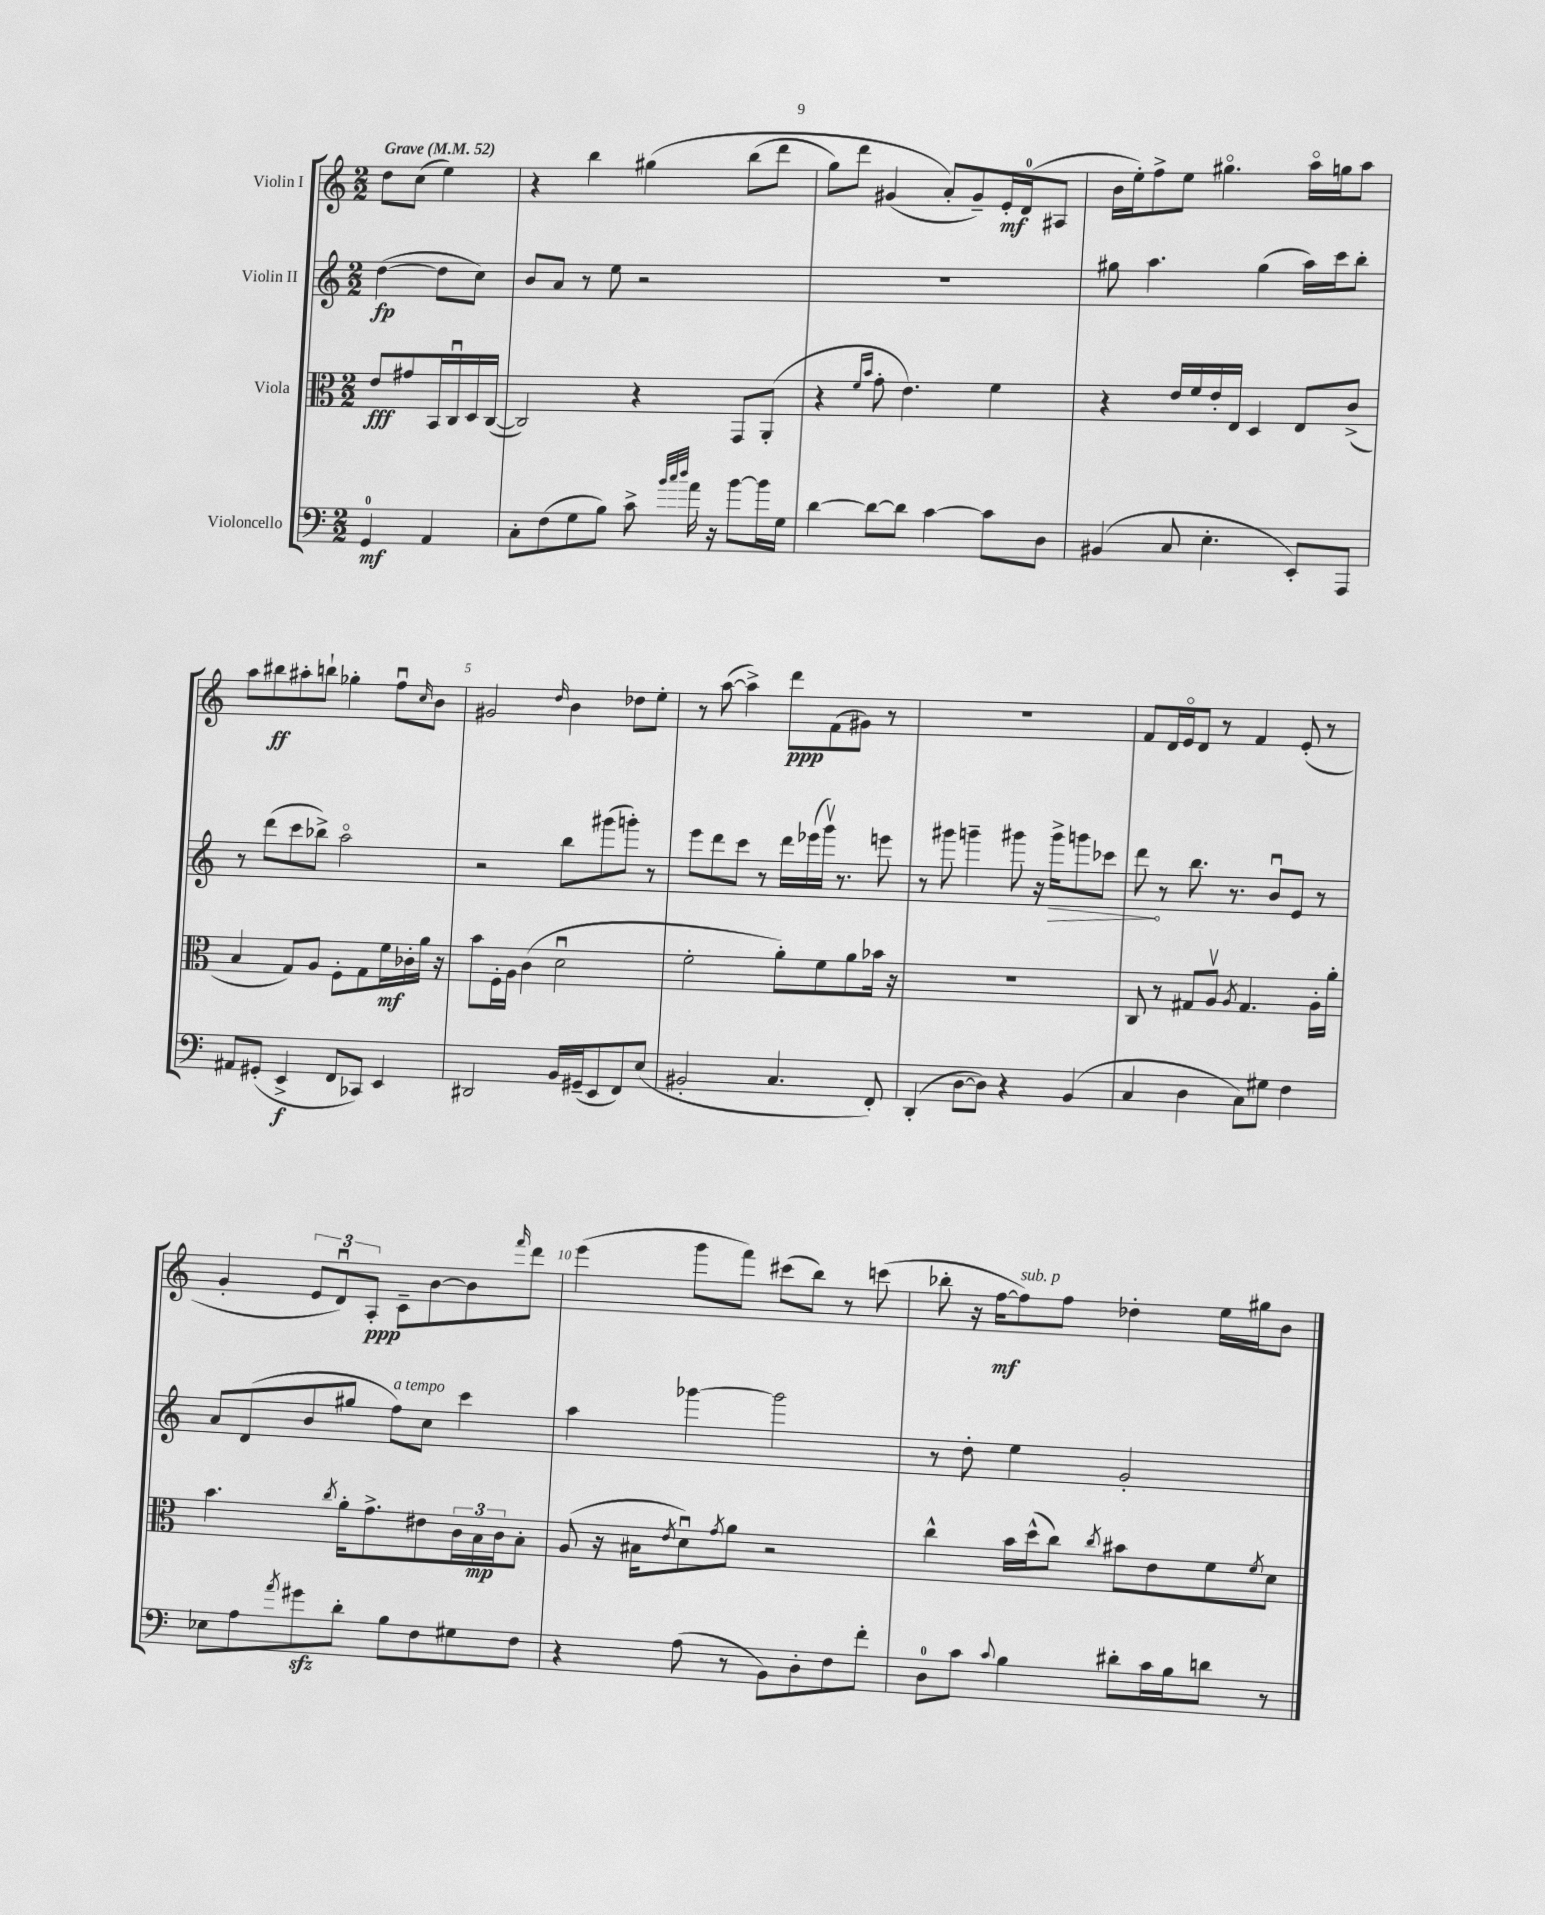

**kern	**kern	**kern	**kern
*staff4	*staff3	*staff2	*staff1
*clefF4	*clefC3	*clefG2	*clefG2
*k[]	*k[]	*k[]	*k[]
*M2/2	*M2/2	*M2/2	*M2/2
*MM52	*MM52	*MM52	*MM52
4GG/	8e/L	([4dd\	8dd\L
.	8g#/	.	(8cc\J
4AA/	16BB/L	8dd\]L	4ee\)
.	16Cu/	.	.
.	16D/	8cc\J)	.
.	([16C/JJ	.	.
=	=	=	=
8C'\L	2C/])	8b/L	4r
(8F\	.	8a/J	.
8G\	.	8r	4bb\
8B\J)	.	8ee\	.
8c^\	4r	2r	&(4gg#\
32qqb/LLL	.	.	.
32qqcc/	.	.	.
32qqdd/JJJ	.	.	.
16a\	.	.	.
16r	.	.	.
[8b\L	8GG/L	.	(8bb\L
16b\]L	(8AA'/J	.	8ddd\J
16G\JJ	.	.	.
=	=	=	=
[4d\	4r	1r	8gg\L)
.	.	.	8ddd\J
.	16qqf/LL	.	.
.	16qqb/JJ	.	.
8d\_L	8g'\	.	(4g#/
8d\]J	4.e\)	.	.
[4c\	.	.	8a'/L&)
.	.	.	8g#~/)
8c\]L	4f\	.	16e'/L
.	.	.	(16d/J
8D\J	.	.	8A#/J
=	=	=	=
(4BB#/	4r	8gg#\	16b\LL
.	.	.	16ee'\J)
.	.	4.aa\	8ff^\
8C/	16e/LL	.	8ee\J
.	16f/	.	.
4.E'\	16e'/	.	4.gg#o\
.	16E/JJ	.	.
.	4D/	(4gg#\	.
8EE'/L)	8E/L	16aa\LL)	16aao\LL
.	.	16ccc\J	16gg\J
8AAA/J	(8c^/J	8bb'\J	8aa\J
=	=	=	=
8AA#/L	4B/	8r	8aa\L
(8GG#'/J	.	(8ddd\L	8bb#\
4EE^/	8G/L)	8ccc\	8aa#'\
.	8A/J	8bb-^\J)	8bb`\J
8FF/L	8F'\L	2aao\	4gg-'\
8CC-/J)	8G\	.	.
4EE/	16f\L	.	8ffu\L
.	16c-'\	.	.
.	.	.	16qqcc/
.	16a\JJ	.	8b\J
.	16r	.	.
=	=	=	=
2DD#/	8b\L	2r	2g#/
.	16F'\L	.	.
.	16A\JJ	.	.
.	(4c\	.	.
.	.	.	16qqdd/
16BB/LL	2du\	8bb\L	4b\
(16GG#~/J	.	.	.
8EE/	.	(8ggg#\	.
8FF/)	.	8ggg'\J)	8dd-\L
(8E/J	.	8r	8ee'\J
=	=	=	=
2BB#'/	2f'\	8eee\L	8r
.	.	8ddd\	([8aa\
.	.	8ccc\J	4aa^\])
.	.	8r	.
4.C/	8a'\L)	16ddd\LL	8ddd\L
.	.	(16eee-\	.
.	8f\	16gggv\JJ)	(8f\
.	.	8.r	.
.	8a\	.	8g#\J)
8FF'/)	16b-\Jk	8eee\	8r
.	16r	.	.
=	=	=	=
(4DD'/	1r	8r	1r
.	.	8ggg#\	.
[8D\L	.	4ggg~\	.
8D\]J)	.	.	.
4r	.	8ggg#\	.
.	.	16r	.
.	.	16ggg#^\LK	.
(4BB/	.	8ggg\	.
.	.	8ccc-\J	.
=	=	=	=
4C/	8C/	8ddd\	8f/L
.	8r	8r	16d/L
.	.	.	16eo/J
4D\	8G#/L	8.bb\	8d/J
.	8Av/J	.	8r
.	.	8.r	.
.	8qA/	.	.
8C\L)	4.G#/	.	4f/
8G#\J	.	8bu/L	.
4F\	.	8e/J	(8e'/
.	16A'\LL	8r	8r
.	16a'\JJ	.	.
=	=	=	=
8E-\L	4.b\	8a/L	4g'/
8A\	.	(8d/	.
8qa/	.	.	.
8g#\	.	8b/	12e/L
.	.	.	12du/)
.	8qcc/	.	.
8d'\J	16a'\LK	8gg#/J	.
.	.	.	12A'/J
.	8.g^\	.	.
8B\L	.	8ff\L)	8c~\L
8F\	8e#\	8cc\J	[8b\
8G#\	24c\L	4ccc\	8b\]
.	24B\	.	.
.	24c\J	.	.
.	.	.	16qqfff/
8F\J	8B'\J	.	8ddd\J
=	=	=	=
4r	(8A/	4aa\	(4eee\
.	16r	.	.
.	16B#\LK	.	.
.	8qe/	.	.
(8A\	8du\)	[4ggg-\	8ggg\L
.	8qg/	.	.
8r	8a\J	.	8fff\J)
8BB\L)	2r	2ggg-\]	(8ccc#\L
8D'\	.	.	8bb\J)
8F\	.	.	8r
8f'\J	.	.	(8ccc\
=	=	=	=
8D\L	4cc^^\	8r	8bb-'\
8c\J	.	8dd'\	16r
.	.	.	[16ff\LK
8qqc/	.	.	.
4B\	16b\LL	4ee\	8ff\])
.	(16dd^^\J	.	.
.	8cc\J)	.	8ff\J
.	8qcc/	.	.
8d#'\L	8b#\L	2g'/	4dd-'\
16c\L	8e\	.	.
16B\J	.	.	.
8d\J	8f\	.	16ee\LL
.	.	.	16gg#\J
.	8qf/	.	.
8r	8d\J	.	8b\J
==	==	==	==
*-	*-	*-	*-
